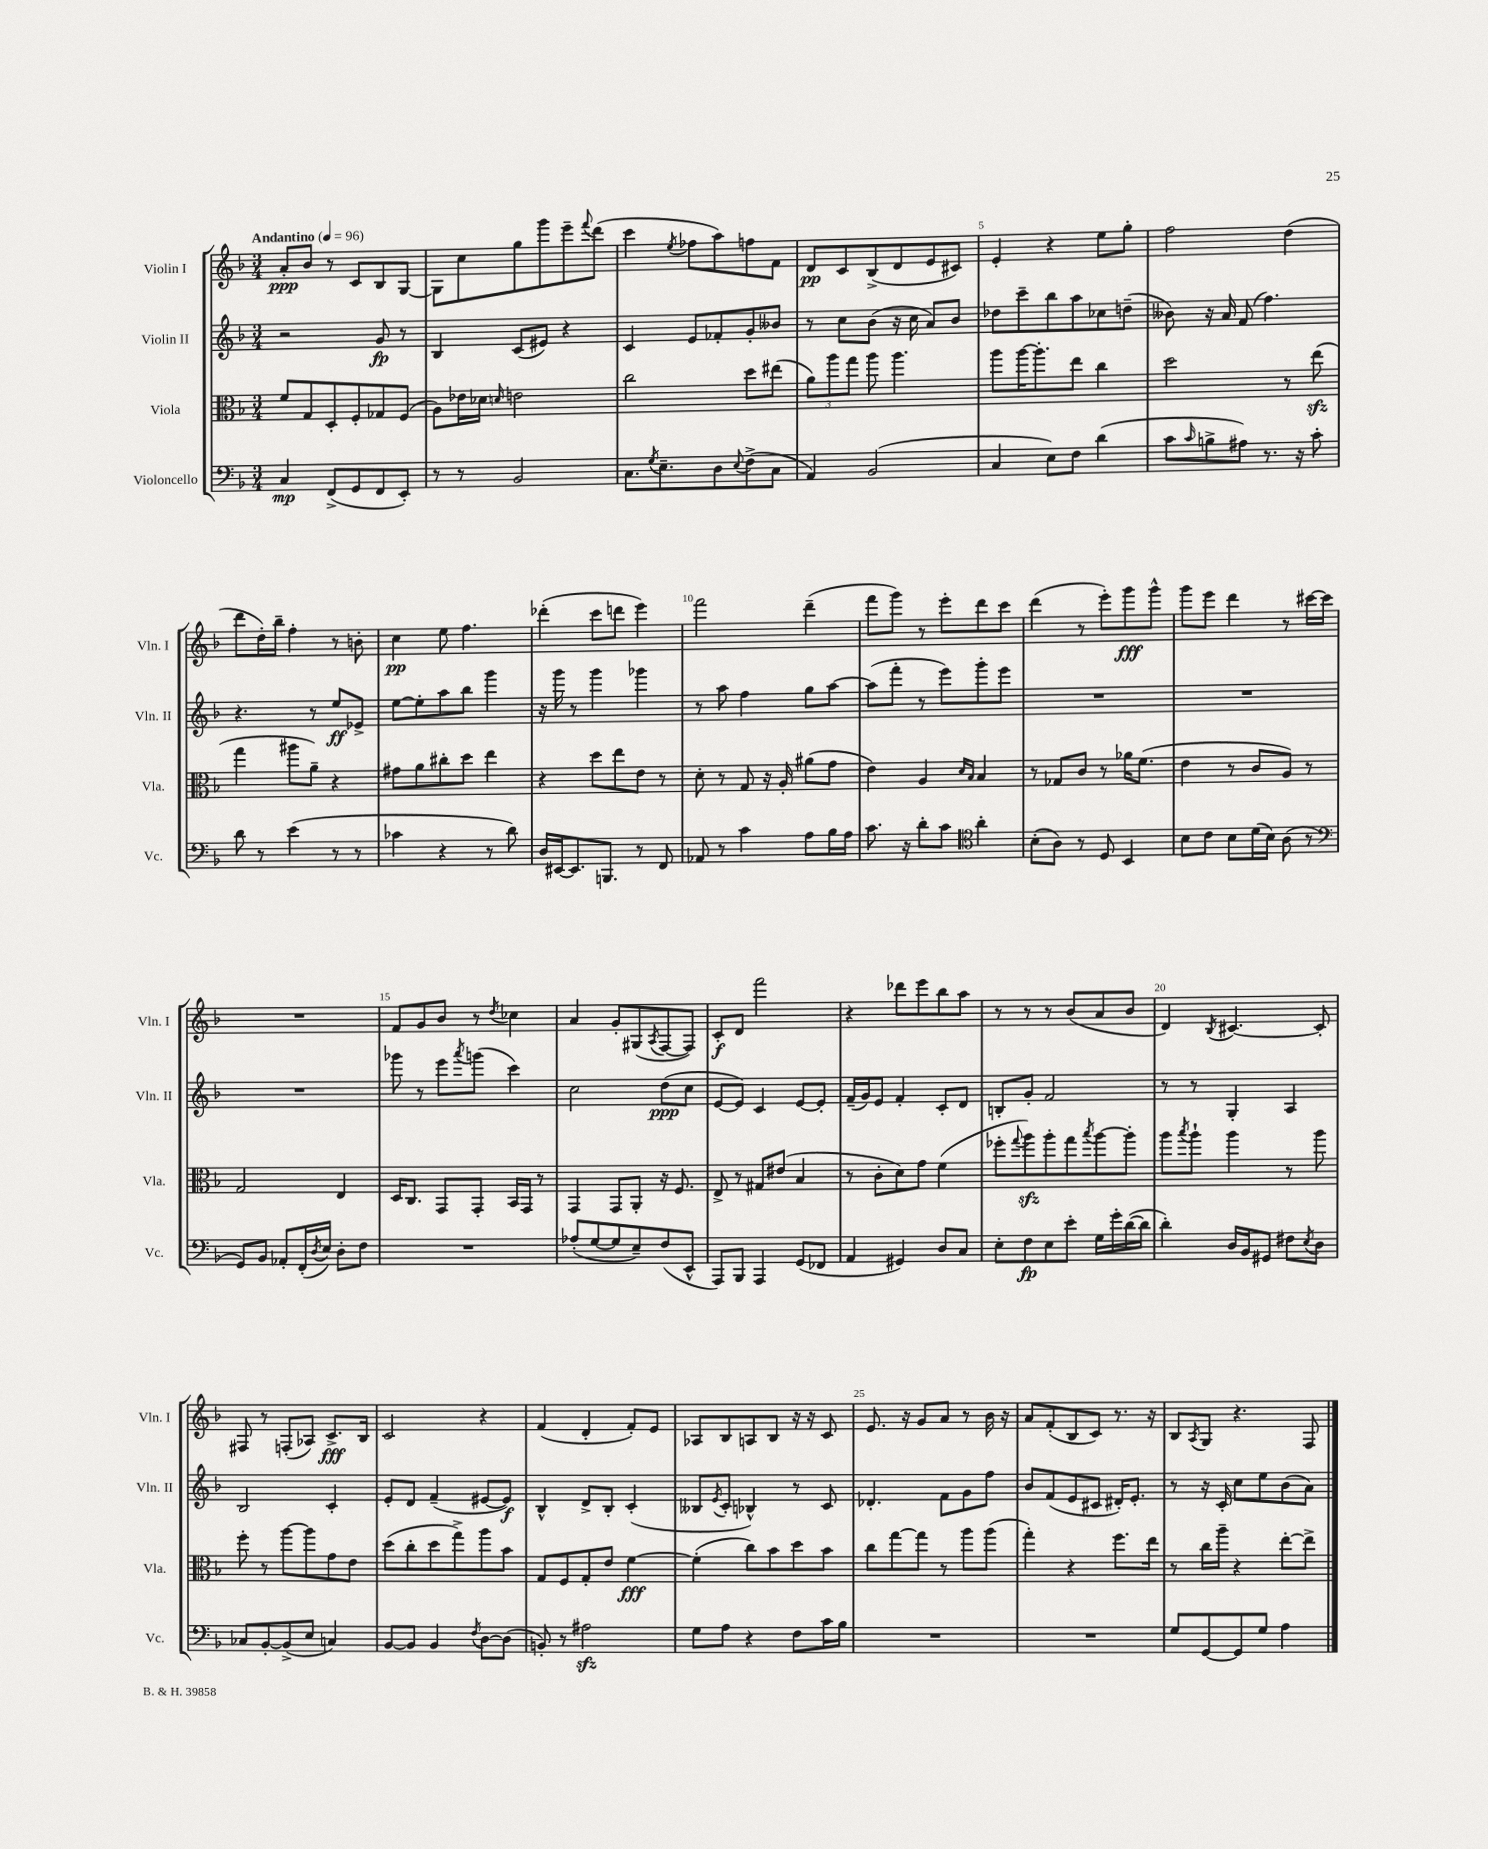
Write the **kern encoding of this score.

**kern	**kern	**kern	**kern
*staff4	*staff3	*staff2	*staff1
*clefF4	*clefC3	*clefG2	*clefG2
*k[b-]	*k[b-]	*k[b-]	*k[b-]
*M3/4	*M3/4	*M3/4	*M3/4
*MM96	*MM96	*MM96	*MM96
4C	8f	2r	8a'
.	8G	.	8b-
(8FF^	8D'	.	8r
8GG	8F'	.	8c
8FF	8G-	8g	8B-
8EE')	(8F	8r	[8G
=	=	=	=
8r	8A)	4B-	8G]
8r	16e-	.	8cc
.	16d-	.	.
.	16qqd	.	.
2BB-	2e	(8c	8gg
.	.	8e#)	8ggg
.	.	4r	8eee~
.	.	.	8qqfff
.	.	.	(8ddd
=	=	=	=
8.C	2cc	4c	4ccc
8qG	.	.	.
8.E~	.	.	.
.	.	.	8qee
.	.	8e	8ff-
8D	.	8f-'	8aa)
8qqE	.	.	.
(8F^	8dd	8g'	8ff
8C	(8ee#	8b--	8f
=	=	=	=
4AA)	12a)	8r	8d
.	12aa	.	.
.	.	8cc	8c
.	12gg	.	.
(2BB-	8aa	(8b-	(8B-^
.	4.aa	16r	8d
.	.	16cc	.
.	.	8a)	8e
.	.	8b-	8c#)
=	=	=	=
4C	8aa	8dd-	4e'
.	[16aa	8ccc~	.
.	8.aa']	.	.
8E)	.	8bb-	4r
8F	8ee	8aa	.
(4d	4cc	8cc-	8ee
.	.	(8dd~	8gg'
=	=	=	=
8c	2dd	8b--)	2ff
16qqc	.	.	.
8B^	.	16r	.
.	.	16a	.
8A#)	.	(8f	.
8.r	.	4.ff)	.
.	8r	.	(4dd
16r	.	.	.
8c'	(8ee	.	.
=	=	=	=
8d	4gg	4.r	8ddd
8r	.	.	16dd')
.	.	.	16bb-~
(4e	8aa#	.	4ff'
.	8a~)	8r	.
8r	4r	8ee	8r
8r	.	8e-^	8b'
=	=	=	=
4c-	8g#	[8ee	4cc
.	8a	8ee']	.
4r	8cc#'	8aa	8ee
.	8dd	8bb-	4.ff
8r	4ee	4ggg	.
8d)	.	.	.
=	=	=	=
16D	4r	16r	(4ddd-'
[16EE#	.	16ggg	.
8.EE#]	.	8r	.
.	8dd	4ggg	8ccc
8.BBB	.	.	.
.	8ee	.	8ddd
8r	8e	4ggg-	4eee)
8FF	8r	.	.
=	=	=	=
8AA-	8d'	8r	2fff
8r	8r	8aa	.
4c	8G	4ff	.
.	16r	.	.
.	16A'	.	.
8A	(8a#	8gg	(4ddd~
16B-	8g	[8aa	.
16A	.	.	.
=	=	=	=
8.c	4e)	(8aa]	8fff
.	.	8fff'	8ggg)
16r	.	.	.
8d'	4A	8r	8r
8c	.	8eee)	8eee'
*clefC4	*	*	*
.	16qqd	.	.
.	16qqB-	.	.
4a'	4B-	8ggg'	8ddd
.	.	8eee	8ccc
=	=	=	=
(8B-'	8r	2.r	(4ddd
8A)	8G-	.	.
8r	8c	.	8r
8D	8r	.	8eee')
4BB-	16a-	.	8ggg
.	(8.f	.	.
.	.	.	8ggg^^
=	=	=	=
8B-	4e	2.r	8ggg
8c	.	.	8eee
8B-	8r	.	4ddd
(16d	8c	.	.
16B-)	.	.	.
(8A	8A)	.	8r
8r	8r	.	[16ccc#
.	.	.	16ccc#]
=	=	=	=
*clefF4	*	*	*
8GG)	2G	2.r	2.r
8BB-	.	.	.
8AA-'	.	.	.
(16FF'	.	.	.
8qD	.	.	.
16E)	.	.	.
8D'	4E	.	.
8F	.	.	.
=	=	=	=
2.r	16D	8ggg-	8f
.	8.C	.	.
.	.	8r	8g
.	8GG	8eee	8b-
.	.	8qaaa	.
.	8GG'	(8ggg	8r
.	.	.	8qdd
.	16BB-	4ccc)	4cc-
.	16GG	.	.
.	8r	.	.
=	=	=	=
(8A-'	4GG	2cc	4a
[8G	.	.	.
8G]	8GG	.	8g'
8E~)	8AA'	.	(8G#
.	.	.	8qA
(8F	16r	(8dd	[8F
.	8.F	.	.
8EE^^	.	8cc	8F])
=	=	=	=
8AAA)	8E^	[8e	8c'
8BBB-	8r	8e])	8d
4AAA	8G#	4c	2fff
.	(8e#	.	.
(8GG	4B-	[8e	.
8FF-	.	8e']	.
=	=	=	=
4AA	8r	(16f~	4r
.	.	16g)	.
.	8c'	8e	.
4GG#)	8d)	4f'	8ddd-
.	8g	.	8eee
8D	(4f	8c'	8bb-
8C	.	8d	8aa
=	=	=	=
8E'	8ff-'	8B'	8r
.	8qqgg	.	.
8F	8aa)	8g'	8r
8E	8aa'	2f	8r
8e'	8gg	.	(8b-
.	8qbb-	.	.
16G	[8aa	.	8a
16g'	.	.	.
([16d	8aa']	.	8b-
16d]	.	.	.
=	=	=	=
4d')	8aa	8r	4d)
.	8qbb-	.	.
.	8aa`	8r	.
.	.	.	8qB-
16D	4aa	4G'	[4.c#
16BB-	.	.	.
8GG#	.	.	.
8F#	8r	4A	.
8qE	.	.	.
8D	8aa	.	8c#']
=	=	=	=
8C-	8ff'	2B-	8F#
[8BB-'	8r	.	8r
(8BB-^]	[8aa	.	(8F'
8E	8aa]	.	8A-)
4C)	8g	4c'	8.c^
.	8e	.	.
.	.	.	16B-
=	=	=	=
[8BB-	(8dd	8e'	2c
8BB-]	8cc'	8d	.
4BB-	8dd	(4f~	.
.	8gg^)	.	.
8qF	.	.	.
[8D	8aa	[8e#	4r
(8D]	8b-	8e#])	.
=	=	=	=
8BB')	8G	4B-^^	(4f
8r	8F	.	.
2A#	8G'	8d^	4d'
.	8e	8B-'	.
.	[4f	(4c'	8f')
.	.	.	8e
=	=	=	=
8G	(4f']	8B--	8A-
.	.	8qe	.
8A	.	8c'	8B-
4r	8cc)	4B-^^)	8A
.	8b-	.	8B-
8F	8dd	8r	16r
.	.	.	16r
16c	8b-	8c	8c
16B-	.	.	.
=	=	=	=
2.r	8cc	4.d-'	8.e
.	[8gg	.	.
.	.	.	16r
.	8gg]	.	8g
.	8r	8f	8a
.	8aa	8g	8r
.	(8aa	8ff	16b-
.	.	.	16r
=	=	=	=
2.r	4gg')	8b-	8a
.	.	(8f	(8f'
.	4r	8e	8B-
.	.	8c#	8c)
.	8.ff	16d#')	8.r
.	.	8.e'	.
.	16ee	.	16r
=	=	=	=
8G	8r	8r	8B-
.	.	.	8qA
[8GG	16cc	16r	8G
.	16aa~	16c'	.
8GG]	4r	8cc	4.r
8G	.	8ee	.
4A	[8ee'	(8b-	.
.	8ee^]	8a)	8F
==	==	==	==
*-	*-	*-	*-
